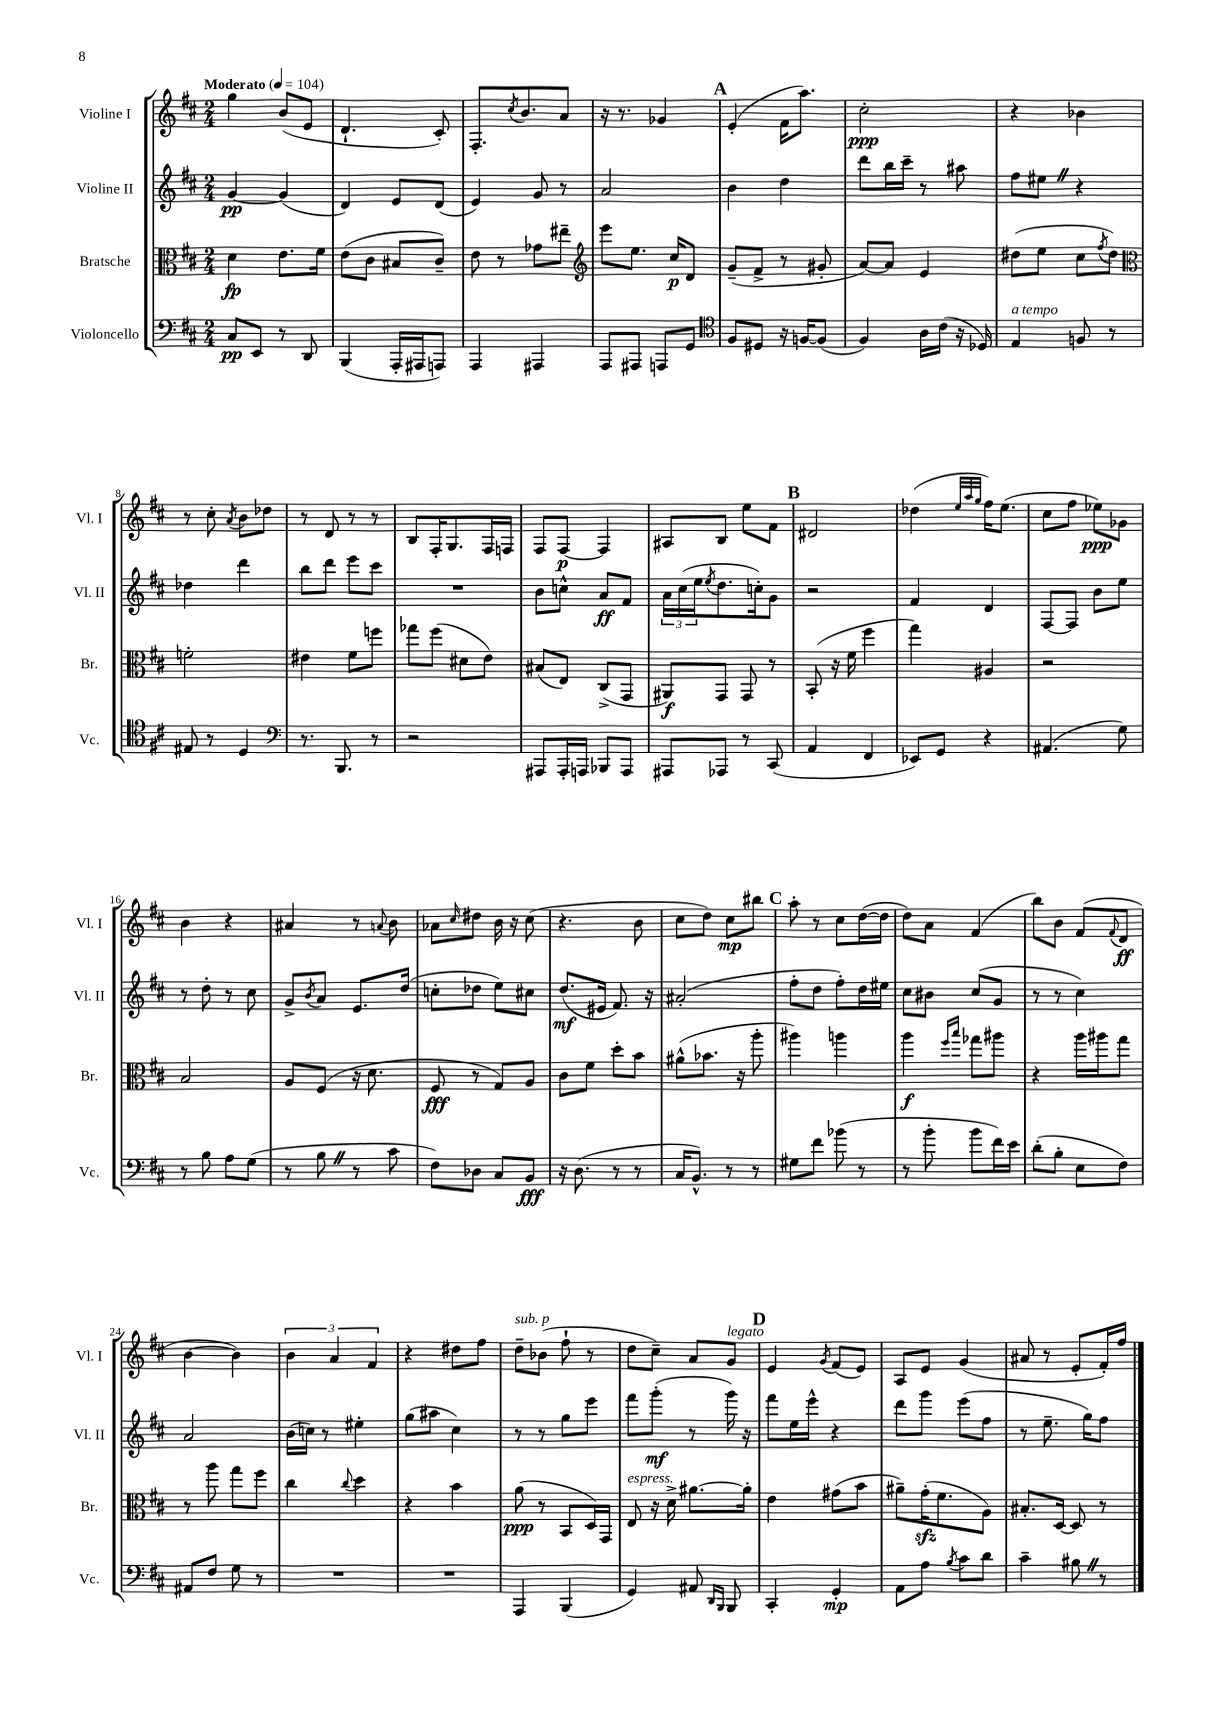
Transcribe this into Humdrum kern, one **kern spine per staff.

**kern	**dynam	**kern	**dynam	**kern	**dynam	**kern	**dynam
*part4	*part4	*part3	*part3	*part2	*part2	*part1	*part1
*staff4	*staff4	*staff3	*staff3	*staff2	*staff2	*staff1	*staff1
*I"Violoncello	*	*I"Bratsche	*	*I"Violine II	*	*I"Violine I	*
*I'Vc.	*	*I'Br.	*	*I'Vl. II	*	*I'Vl. I	*
*clefF4	*	*clefC3	*	*clefG2	*	*clefG2	*
*k[f#c#]	*	*k[f#c#]	*	*k[f#c#]	*	*k[f#c#]	*
*M2/4	*	*M2/4	*	*M2/4	*	*M2/4	*
*MM104	*	*MM104	*	*MM104	*	*MM104	*
=1	=1	=1	=1	=1	=1	=1	=1
!	!	!	!	!	!	!LO:TX:a:B:t=Moderato	!
8C#/L	pp	4d\	fp	[4g/	pp	4gg\	.
8EE/J	.	.	.	.	.	.	.
8r	.	8.e\L	.	(4g/]	.	(8b/L	.
8DD/	.	.	.	.	.	8e/J	.
.	.	16f#\Jk	.	.	.	.	.
=2	=2	=2	=2	=2	=2	=2	=2
(4BBB/	.	(8e\L	.	4d/)	.	4.d`/	.
.	.	8c#\J	.	.	.	.	.
16AAA'/LL	.	8B#X/L	.	8e/L	.	.	.
16AAA#X/J	.	.	.	.	.	.	.
8AAAn/J)	.	8c#~/J)	.	(8d/J	.	8c#'/)	.
=3	=3	=3	=3	=3	=3	=3	=3
4AAA/	.	8e\	.	4e/)	.	8.F#'/L	.
.	.	8r	.	.	.	.	.
.	.	.	.	.	.	8qcc#/	.
.	.	.	.	.	.	8.b/	.
4AAA#X/	.	8g-X\L	.	8g/	.	.	.
.	.	8ee#X~\J	.	8r	.	8a/J	.
=4	=4	=4	=4	=4	=4	=4	=4
*	*	*clefG2	*	*	*	*	*
8AAA/L	.	8eee\L	.	2a/	.	16r	.
.	.	.	.	.	.	8.r	.
8AAA#X/J	.	8.ee\J	.	.	.	.	.
8AAAn/L	.	.	.	.	.	4g-X/	.
.	.	16cc#/KL	p	.	.	.	.
8GG/J	.	8d/J	.	.	.	.	.
!!LO:REH:place=s1:t=A
=5	=5	=5	=5	=5	=5	=5	=5
*clefC4	*	*	*	*	*	*	*
8F#/L	.	(8g~/L	.	4b\	.	(4e'/	.
8D#X/J	.	8f#^/J	.	.	.	.	.
16r	.	8r	.	4dd\	.	16f#\KL	.
[16Fn/KL	.	.	.	.	.	8.aa\J)	.
(8F/J]	.	8g#X'/	.	.	.	.	.
=6	=6	=6	=6	=6	=6	=6	=6
4F#/)	.	[8a/L)	.	8ddd\L	.	2cc#'\	ppp
.	.	8a/J]	.	16bb\L	.	.	.
.	.	.	.	16ccc#~\JJ	.	.	.
16A\LL	.	4e/	.	8r	.	.	.
(16c#\JJ	.	.	.	.	.	.	.
16r	.	.	.	8aa#X\	.	.	.
16D-X/)	.	.	.	.	.	.	.
=7	=7	=7	=7	=7	=7	=7	=7
!LO:TX:a:i:t=a tempo	!	!	!	!	!	!	!
4E/	.	(8dd#X\L	.	8ff#\L	.	4r	.
.	.	8ee\J	.	8ee#XZ\J	.	.	.
8Fn/	.	8cc#\L	.	4r	.	4b-X\	.
.	.	8qff#/	.	.	.	.	.
8r	.	8dd#\J)	.	.	.	.	.
!!LO:LB:g=z
=8	=8	=8	=8	=8	=8	=8	=8
*	*	*clefC3	*	*	*	*	*
8E#X/	.	2fn'\	.	4dd-X\	.	8r	.
8r	.	.	.	.	.	8cc#'\	.
.	.	.	.	.	.	8qa/	.
4D/	.	.	.	4ddd\	.	8b\L	.
.	.	.	.	.	.	8dd-X\J	.
=9	=9	=9	=9	=9	=9	=9	=9
*clefF4	*	*	*	*	*	*	*
8.r	.	4e#X\	.	8bb\L	.	8r	.
.	.	.	.	8ddd\J	.	8d/	.
8.BBB/	.	.	.	.	.	.	.
.	.	8f#\L	.	8eee\L	.	8r	.
8r	.	8ffn\J	.	8ccc#\J	.	8r	.
=10	=10	=10	=10	=10	=10	=10	=10
2r	.	8gg-X\L	.	2r	.	8B/L	.
.	.	(8ff#\J	.	.	.	16F#'/K	.
.	.	.	.	.	.	8.G/	.
.	.	8d#X\L	.	.	.	.	.
.	.	8e\J)	.	.	.	16F#/L	.
.	.	.	.	.	.	16Fn/JJ	.
=11	=11	=11	=11	=11	=11	=11	=11
8AAA#X/L	.	(8B#X/L	.	8b\L	.	8F#/L	.
16AAA#'/L	.	8E/J)	.	8ccn^^\J	.	[8F#/J	p
16AAAn/JJ	.	.	.	.	.	.	.
8BBB-X/L	.	(8C#^/L	.	8a/L	ff	4F#/]	.
8AAA/J	.	8GG/J	.	8f#/J	.	.	.
=12	=12	=12	=12	=12	=12	=12	=12
8AAA#X/L	.	8AA#X/L)	f	24a\LL	.	8A#X/L	.
.	.	.	.	(24cc#\	.	.	.
.	.	.	.	24ee\J	.	.	.
.	.	.	.	8qee/	.	.	.
8AAA-X/J	.	8GG/J	.	8.dd\	.	8B/J	.
8r	.	8GG/	.	.	.	8ee\L	.
.	.	.	.	16ccn'\k)	.	.	.
(8CC#/	.	8r	.	8g\J	.	8f#\J	.
!!LO:REH:place=s1:t=B
=13	=13	=13	=13	=13	=13	=13	=13
4AA/	.	(8BB'/	.	2r	.	2d#X/	.
.	.	16r	.	.	.	.	.
.	.	16f#\	.	.	.	.	.
4FF#/	.	4ff#\	.	.	.	.	.
=14	=14	=14	=14	=14	=14	=14	=14
8EE-X/L)	.	4gg\)	.	4f#/	.	(4dd-X\	.
8GG/J	.	.	.	.	.	.	.
.	.	.	.	.	.	32qqee/LLL	.
.	.	.	.	.	.	32qqaa/	.
.	.	.	.	.	.	32qqgg/JJJ	.
4r	.	4A#X/	.	4d/	.	16ff#\KL)	.
.	.	.	.	.	.	(8.ee\J	.
=15	=15	=15	=15	=15	=15	=15	=15
(4.AA#X/	.	2r	.	[8F#/L	.	8cc#\L	.
.	.	.	.	8F#/J]	.	8ff#\J	.
.	.	.	.	8b\L	.	8ee-X\L)	ppp
8G\)	.	.	.	8ee\J	.	8g-X\J	.
!!LO:LB:g=z
=16	=16	=16	=16	=16	=16	=16	=16
8r	.	2B/	.	8r	.	4b\	.
8B\	.	.	.	8dd'\	.	.	.
8A\L	.	.	.	8r	.	4r	.
(8G\J	.	.	.	8cc#\	.	.	.
=17	=17	=17	=17	=17	=17	=17	=17
8r	.	8A/L	.	8g^/L	.	4a#X/	.
.	.	.	.	8qb/	.	.	.
8BZ\	.	(8F#/J	.	8a/J	.	.	.
8r	.	16r	.	8.e/L	.	8r	.
.	.	8.d\	.	.	.	.	.
.	.	.	.	.	.	8qqan/	.
8c#\	.	.	.	.	.	8b\	.
.	.	.	.	(16dd/Jk	.	.	.
=18	=18	=18	=18	=18	=18	=18	=18
8F#\L)	.	8F#/	fff	8ccn'\L	.	8a-X\L	.
.	.	.	.	.	.	16qqcc#/	.
8D-X\J	.	8r	.	8dd-X\J	.	8dd#X\J	.
8C#/L	.	8G/L)	.	8ee\L)	.	16b\	.
.	.	.	.	.	.	16r	.
8BB/J	fff	8A/J	.	8cc#X\J	.	(8cc#\	.
=19	=19	=19	=19	=19	=19	=19	=19
16r	.	8c#\L	.	(8.dd/L	mf	4.r	.
(8.D\	.	.	.	.	.	.	.
.	.	8f#\J	.	.	.	.	.
.	.	.	.	16e#X/Jk	.	.	.
8r	.	8dd'\L	.	8.f#/)	.	.	.
8r	.	8b\J	.	.	.	8b\	.
.	.	.	.	16r	.	.	.
=20	=20	=20	=20	=20	=20	=20	=20
16C#/KL	.	(8a#X^^\L	.	(2a#X'/	.	8cc#\L	.
8.BB^^/J)	.	.	.	.	.	.	.
.	.	8.b-X\J	.	.	.	8dd\J)	.
8r	.	.	.	.	.	8cc#\L	mp
.	.	16r	.	.	.	.	.
8r	.	8aa'\	.	.	.	8bb#X\J	.
!!LO:REH:place=s1:t=C
=21	=21	=21	=21	=21	=21	=21	=21
8G#X\L	.	4aa#X\)	.	8ff#'\L	.	8aa'\	.
8f#\J	.	.	.	8dd\J	.	8r	.
(8b-X\	.	4aan\	.	8ff#'\L)	.	8cc#\L	.
8r	.	.	.	16dd\L	.	([16dd\L	.
.	.	.	.	16ee#X\JJ	.	16dd\JJ]	.
=22	=22	=22	=22	=22	=22	=22	=22
8r	.	4aa\	f	8cc#\L	.	8dd\L)	.
8b'\	.	.	.	8b#X\J	.	8a\J	.
.	.	16qqff#/LL	.	.	.	.	.
.	.	16qqbb/JJ	.	.	.	.	.
8b\L	.	8gg-X\L	.	(8cc#/L	.	(4f#/	.
16f#\L)	.	8aa#X\J	.	8g/J	.	.	.
16e\JJ	.	.	.	.	.	.	.
=23	=23	=23	=23	=23	=23	=23	=23
(8d'\L	.	4r	.	8r	.	8bb\L)	.
8B'\J	.	.	.	8r	.	8b\J	.
8E\L	.	16aa\LL	.	4cc#\)	.	(8f#/L	.
.	.	16aa#X\J	.	.	.	.	.
.	.	.	.	.	.	8qqf#/	.
8F#\J)	.	8gg\J	.	.	.	8d/J	ff
!!LO:LB:g=z
=24	=24	=24	=24	=24	=24	=24	=24
8AA#X/L	.	8r	.	2a/	.	[4b\	.
8F#/J	.	8aa\	.	.	.	.	.
8G\	.	8gg\L	.	.	.	4b\])	.
8r	.	8ff#\J	.	.	.	.	.
=25	=25	=25	=25	=25	=25	=25	=25
2r	.	4cc#\	.	(16b\LL	.	6b\	.
.	.	.	.	16ccn\JJ)	.	.	.
.	.	.	.	8r	.	.	.
.	.	.	.	.	.	6a/	.
.	.	8qqcc#/	.	.	.	.	.
.	.	4dd\	.	4ee#X'\	.	.	.
.	.	.	.	.	.	6f#/	.
=26	=26	=26	=26	=26	=26	=26	=26
2r	.	4r	.	(8gg\L	.	4r	.
.	.	.	.	8aa#X\J	.	.	.
.	.	4b\	.	4cc#\)	.	8dd#X\L	.
.	.	.	.	.	.	8ff#\J	.
=27	=27	=27	=27	=27	=27	=27	=27
!	!	!	!	!	!	!LO:TX:a:i:t=sub. p	!
4AAA/	.	(8a\	ppp	8r	.	8dd~\L	.
.	.	8r	.	8r	.	(8b-X\J	.
(4BBB/	.	8BB/L	.	8gg\L	.	8ff#`\	.
.	.	16D/L)	.	8eee\J	.	8r	.
.	.	16GG/JJ	.	.	.	.	.
=28	=28	=28	=28	=28	=28	=28	=28
!	!	!LO:TX:a:i:t=espress.	!	!	!	!	!
4GG/)	.	8E/	.	8fff#\L	.	8dd\L	.
.	.	16r	.	(8ggg'\J	mf	8cc#~\J)	.
.	.	16d^\	.	.	.	.	.
8AA#X/	.	[8.a#X\L	.	8r	.	8a/L	.
16qqDD/LL	.	.	.	.	.	.	.
16qqBBB/JJ	.	.	.	.	.	.	.
!	!	!	!	!	!	!LO:TX:a:i:t=legato	!
8BBB/	.	.	.	16ggg\)	.	8g/J	.
.	.	16a#'\Jk]	.	16r	.	.	.
!!LO:REH:place=s1:t=D
=29	=29	=29	=29	=29	=29	=29	=29
4CC#'/	.	4e\	.	8fff#\L	.	4e/	.
.	.	.	.	16ee\L	.	.	.
.	.	.	.	16eee^^\JJ	.	.	.
.	.	.	.	.	.	8qg/	.
4GG'/	mp	(8g#X\L	.	4r	.	(8f#/L	.
.	.	8b\J	.	.	.	8e/J)	.
=30	=30	=30	=30	=30	=30	=30	=30
8AA\L	.	8a#X~\L)	.	8ddd\L	.	8A/L	.
8A\J	.	(16gzz'\K	.	8ggg\J	.	8e/J	.
.	.	8.f#\	.	.	.	.	.
8qB/	.	.	.	.	.	.	.
8c#\L	.	.	.	(8eee\L	.	(4g/	.
8d\J	.	8A\J)	.	8ff#\J	.	.	.
=31	=31	=31	=31	=31	=31	=31	=31
4c#~\	.	8.B#X'/L	.	8r	.	8a#X/	.
.	.	.	.	8.ee~\	.	8r	.
.	.	[16D/Jk	.	.	.	.	.
8B#XZ\	.	8D/]	.	.	.	8e'/L	.
.	.	.	.	16gg\KL)	.	.	.
8r	.	8r	.	8ff#\J	.	16f#'/L)	.
.	.	.	.	.	.	16ff#/JJ	.
==	==	==	==	==	==	==	==
*-	*-	*-	*-	*-	*-	*-	*-
